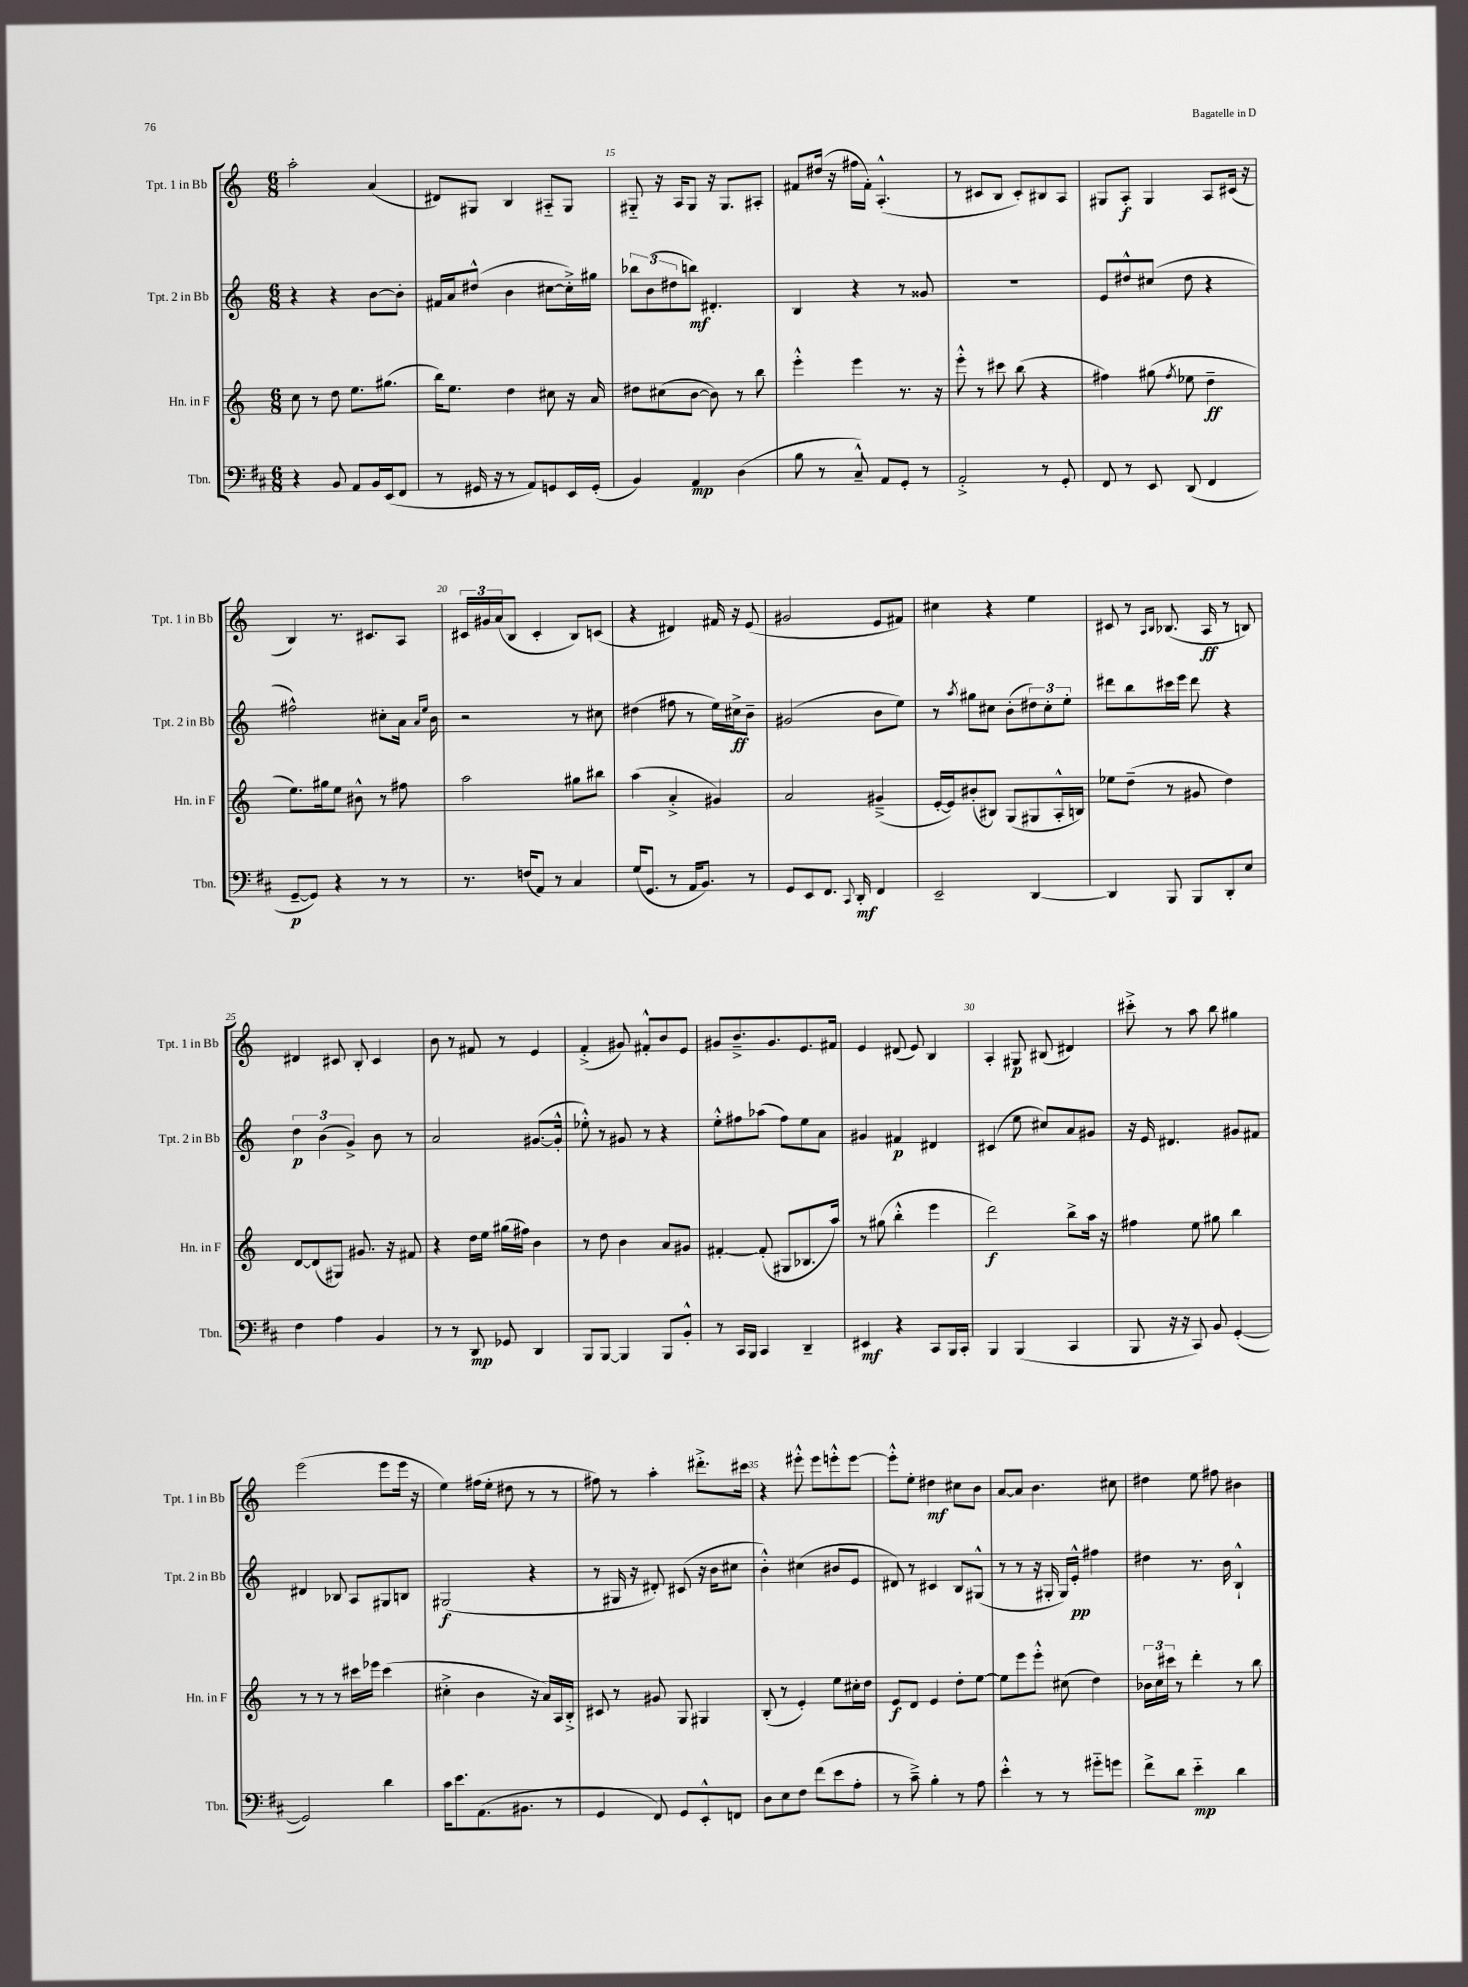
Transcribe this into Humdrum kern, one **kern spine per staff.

**kern	**kern	**kern	**kern
*staff4	*staff3	*staff2	*staff1
*clefF4	*clefG2	*clefG2	*clefG2
*k[f#c#]	*k[]	*k[]	*k[]
*M6/8	*M6/8	*M6/8	*M6/8
4r	8cc	4r	2aa'
.	8r	.	.
8BB	8dd	4r	.
8AA	8.ee	.	.
16BB	.	[8b	(4a
(16EE	(8.gg#	.	.
8FF#	.	8b']	.
=	=	=	=
8r	16bb)	16f#	8d#)
.	8.ee	16a	.
16GG#	.	(8dd#^^	8G#
16r	.	.	.
8r	4dd	4b	4B
8AA)	.	.	.
8GG	8cc#	[8cc#	8A#'~
16EE	16r	16cc#'^])	8G#
(16GG'	16a	16gg#	.
=	=	=	=
4BB)	8dd#	12bb-	8G#'~
.	.	(12b	.
.	(8cc#	.	16r
.	.	12dd#	.
.	.	.	16A
4AA	[8b	8bb)	8G#
.	8b])	4.d#'	16r
.	.	.	8.G#
(4D	8r	.	.
.	8bb	.	8A#'
=	=	=	=
8B	4eee'^^	4B	8f#
8r	.	.	(16dd#
.	.	.	16r
8C#~^^)	4eee	4r	16ff#
.	.	.	16f#')
8AA	.	.	(4.A'^^
8GG'	8.r	8r	.
8r	.	8g##	.
.	16r	.	.
=	=	=	=
2AA'^	8eee'^^	2.r	8r
.	8r	.	8c#
.	8ccc#	.	8B
.	(8bb	.	8c#')
8r	4r	.	8B#
8GG'	.	.	8A
=	=	=	=
8FF#	4ff#)	8e	8G#
8r	.	8dd#^^	8A'
8EE	(8gg#	(8cc#	4G#
.	8qff#	.	.
(8DD	8ee-	8dd#	.
4FF#	4dd~	4r	8A
.	.	.	(16c#
.	.	.	16r
=	=	=	=
[8GG~	8.ee)	2ff#^^)	4B)
8GG])	.	.	.
.	16gg#	.	.
4r	8ee	.	8.r
.	8b#^^	.	.
.	.	.	8.c#
8r	8r	8cc#'	.
8r	8ff#	16a	8A
.	.	16qqa	.
.	.	16qqee	.
.	.	16b	.
=	=	=	=
8.r	2aa	2r	24c#
.	.	.	24g#
.	.	.	(24a
.	.	.	8B
(16F	.	.	.
8AA)	.	.	4c#'
8r	.	.	.
4C#	8gg#	8r	8B)
.	8bb#	8cc#	(8c
=	=	=	=
(16G	(4aa	(4dd#	4r
8.GG	.	.	.
8r	4a'^	8ff#	4d#)
16AA	.	8r	.
8.BB)	.	.	.
.	4g#)	16ee)	16f#
.	.	16cc#^	16r
8r	.	8b~	(8e
=	=	=	=
8GG	2a	(2g#	2g#
8EE	.	.	.
8.FF#	.	.	.
8qqCC#	.	.	.
16DD'	.	.	.
4FF#	(4g#~^	8b	8e
.	.	8ee)	8f#)
=	=	=	=
2EE~	[16e'	8r	4cc#
.	16e])	.	.
.	.	8qaa	.
.	(8b#'	8gg#	.
.	8B#)	8cc#	4r
.	(8G	(8b'	.
[4DD	8G#	12dd#)	4ee
.	.	12cc#'	.
.	16A'^^	.	.
.	.	12ee'	.
.	16B)	.	.
=	=	=	=
4DD]	8ee-	8ddd#	8c#
.	(8dd~	8bb	8r
.	.	.	16qqA
.	.	.	16qqB
8BBB	8r	16ccc#	(8.B-
.	.	16eee	.
8BBB	8g#	8ddd#	.
.	.	.	16A
8DD'	4dd)	4r	8r
8E	.	.	8B)
=	=	=	=
4F#	[8d	6dd	4d#
.	(8d]	.	.
.	.	(6b	.
4A	8G#)	.	8c#
.	.	6g^)	.
.	8.g#	.	8B'
4BB	.	8b	4c#
.	16r	.	.
.	8f#	8r	.
=	=	=	=
8r	4r	2a	8b
8r	.	.	8r
8DD	16dd	.	8f#
.	16ee	.	.
8GG-	(16gg#	.	8r
.	16ff#)	.	.
4DD	4b	([8.g#	4e
.	.	16g#'^^]	.
=	=	=	=
8BBB	8r	8ee-'^^)	(4f'^
[8BBB	8dd	8r	.
4BBB]	4b	8g#	8g#)
.	.	8r	8f#'^^
8BBB	8a	4r	8b
8BB'^^	8g#	.	8e
=	=	=	=
8r	[4f#'	8ee'^^	8g#
16CC#	.	8ff#	8.b~^
16BBB	.	.	.
4CC#	(8f#']	(8aa-	.
.	.	.	8.g#
.	8G#	8ff#)	.
4DD~	8.B-	8ee	8.e
.	.	8a	.
.	16aa)	.	16f#
=	=	=	=
4EE#	8r	4g#	4e
.	(8gg#	.	.
4r	4bb'^^	4f#	(8d#
.	.	.	8e)
8CC#	4eee	4d#	4B
16BBB	.	.	.
16CC#'	.	.	.
=	=	=	=
4BBB	2ddd)	(4c#	4A'
(4BBB	.	8ee	8G#
.	.	8cc#)	(8B#
4CC#	8bb^	8a	4d#)
.	16aa	8g#	.
.	16r	.	.
=	=	=	=
8BBB	4ff#	16r	8ccc#'^
.	.	16e	.
16r	.	4.d#	8r
16r	.	.	.
8CC#)	8ee	.	8aa
8BB	8gg#	.	8bb
([4GG'	4bb	8g#	4gg#
.	.	8f#	.
=	=	=	=
2GG])	8r	4d#	(2eee
.	8r	.	.
.	8r	8B-	.
.	16ccc#	8A	.
.	16eee-	.	.
4d	(4ccc#	8G#	8eee
.	.	8B	16eee
.	.	.	16r
=	=	=	=
16c#	4cc#'^	(2G#	4ee)
8.e	.	.	.
(8.AA	4b	.	(16ff#
.	.	.	16ee'
.	.	.	8dd#
8.BB#	.	.	.
.	16r	4r	8r
.	16a)	.	.
8r	16A	.	8r
.	16B'^	.	.
=	=	=	=
4GG	8c#	8r	8ff#)
.	8r	16G#	8r
.	.	16r	.
8FF#)	8g#	8d#')	4aa'
8GG	8G	(8c#	.
8EE'^^	4G#	16r	8.ddd#'^
.	.	16b	.
8FF	.	8cc#	.
.	.	.	16ccc#
=	=	=	=
8D	(8B'	4b'^^)	4r
8E	8r	.	.
8F#	4e')	(4cc#	8eee#'^^
(8f#	.	.	8eee#
8e	8ee	8b#	8eee'^^
8A'	16cc#'	8e	[8eee
.	16dd	.	.
=	=	=	=
8r	8e	8d#)	8eee'^^]
8c#~^)	8d	8r	8ee'
4B'	4e	4c#	4dd#
8r	8dd'	8B	8cc#
8A	[8ee	(8G#^^	8b
=	=	=	=
4e'^^	8ee]	8r	[8a
.	8eee	8r	8a]
8r	8eee'^^	16r	4.b
.	.	16G#'	.
8r	(8cc#	16G#)	.
.	.	16e'^^	.
8g#'~	4dd)	4ff#	.
8g	.	.	8cc#
=	=	=	=
8f#^	24b-	4dd#	4dd#
.	24cc	.	.
.	24ccc#	.	.
8d	8r	.	.
4e'~	4ddd'	8.r	8ee
.	.	.	8ff#
.	.	16b	.
4d	8r	4B`^^	4b#
.	8bb	.	.
==	==	==	==
*-	*-	*-	*-
